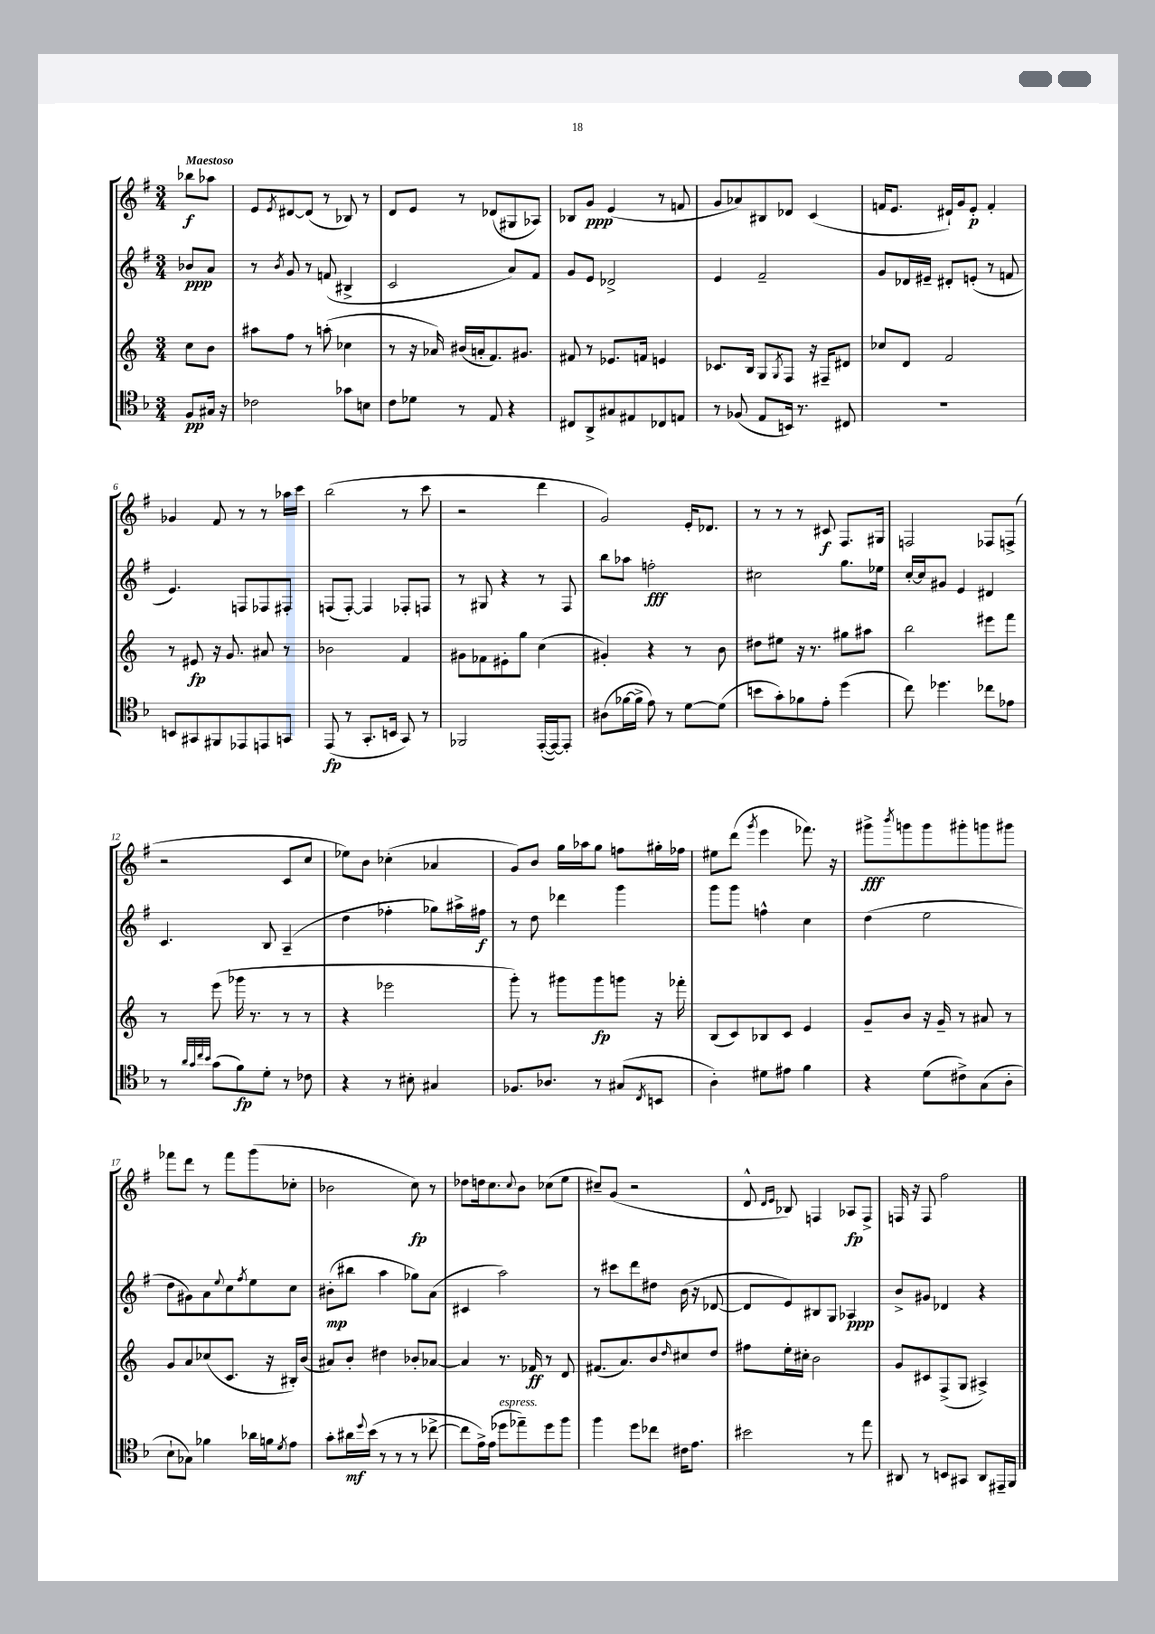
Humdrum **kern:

**kern	**dynam	**kern	**dynam	**kern	**dynam	**kern	**dynam
*part4	*part4	*part3	*part3	*part2	*part2	*part1	*part1
*staff4	*staff4	*staff3	*staff3	*staff2	*staff2	*staff1	*staff1
*clefC4	*	*clefG2	*	*clefG2	*	*clefG2	*
*k[b-]	*	*k[]	*	*k[f#]	*	*k[f#]	*
*M3/4	*	*M3/4	*	*M3/4	*	*M3/4	*
=	=	=	=	=	=	=	=
!	!	!	!	!	!	!LO:TX:a:B:t=Maestoso	!
8F/L	pp	8cc\L	.	8b-X/L	ppp	8bb-X\L	f
16G#X/Jk	.	8b\J	.	8a/J	.	8aa-X\J	.
16r	.	.	.	.	.	.	.
=1	=1	=1	=1	=1	=1	=1	=1
2c-X\	.	8aa#X\L	.	8r	.	8e/L	.
.	.	.	.	8qb/	.	8qe/	.
.	.	8ff\J	.	8g/	.	[8d#X/	.
.	.	8r	.	8r	.	(8d#/J]	.
.	.	(8aan'\	.	(8fn/	.	8r	.
8g-X\L	.	4cc-X\	.	4B#X^/	.	8B-X/)	.
8Bn\J	.	.	.	.	.	8r	.
=2	=2	=2	=2	=2	=2	=2	=2
8c\L	.	8r	.	2c/	.	8d/L	.
8d-X\J	.	16r	.	.	.	8e/J	.
.	.	16a-X/)	.	.	.	.	.
8r	.	(16b#X/LL	.	.	.	8r	.
.	.	16an'/J	.	.	.	.	.
8E/	.	8.f/)	.	.	.	(8d-X/L	.
4r	.	.	.	8a/L)	.	8G#X/	.
.	.	8.g#X/J	.	.	.	.	.
.	.	.	.	8f#/J	.	8A-X/J)	.
=3	=3	=3	=3	=3	=3	=3	=3
8C#X/L	.	8f#X/	.	8g/L	.	8B-X/L	.
8AA^/	.	8r	.	8e/J	.	8g/J	ppp
8G#X/	.	8.e-X/L	.	2d-X^/	.	(4e/	.
8E#X/	.	.	.	.	.	.	.
.	.	16fn/Jk	.	.	.	.	.
8C-X/	.	4en/	.	.	.	8r	.
8En/J	.	.	.	.	.	8fn/	.
=4	=4	=4	=4	=4	=4	=4	=4
8r	.	8.c-X/L	.	4e/	.	8g/L	.
(8F-X/	.	.	.	.	.	8a-X/)	.
.	.	16B/Jk	.	.	.	.	.
8E/L	.	8G/L	.	2f#~/	.	8B#X/	.
.	.	8qG/	.	.	.	.	.
16BBn/Jk)	.	8F/J	.	.	.	8d-X/J	.
8.r	.	.	.	.	.	.	.
.	.	16r	.	.	.	(4c/	.
.	.	16F#X~/KL	.	.	.	.	.
8C#X/	.	8d#X/J	.	.	.	.	.
=5	=5	=5	=5	=5	=5	=5	=5
2.r	.	8cc-X/L	.	8g/L	.	16fn/KL	.
.	.	.	.	.	.	8.e/J	.
.	.	8d/J	.	16d-X/L	.	.	.
.	.	.	.	16e#X~/JJ	.	.	.
.	.	2f/	.	8d#X'/L	.	16d#X`/LL)	.
.	.	.	.	.	.	16g/J	.
.	.	.	.	(8en'/J	.	8e'/J	p
.	.	.	.	8r	.	4f'/	.
.	.	.	.	8fn/	.	.	.
!!LO:LB:g=z
=6	=6	=6	=6	=6	=6	=6	=6
8BBn/L	.	8r	.	4.e/)	.	4g-X/	.
8GG#X/	.	8e#X/	fp	.	.	.	.
8FF#X/	.	16r	.	.	.	8f#/	.
.	.	8.g/	.	.	.	.	.
8EE-X/	.	.	.	8Fn/L	.	8r	.
8EEn/	.	8a#X/	.	8F-X/	.	8r	.
8GGn/J	.	8r	.	8F#X'/J	.	16aa-X\LL	.
.	.	.	.	.	.	16ccc\JJ	.
=7	=7	=7	=7	=7	=7	=7	=7
(8EE/	fp	2b-X\	.	(8Fn/L	.	(2bb\	.
8r	.	.	.	[8F'/J)	.	.	.
8.GG'/L	.	.	.	4F/]	.	.	.
16BBn/Jk	.	.	.	.	.	.	.
8GG/)	.	4f/	.	8F-X'/L	.	8r	.
8r	.	.	.	8Fn/J	.	8ccc\	.
=8	=8	=8	=8	=8	=8	=8	=8
2FF-X/	.	8g#X\L	.	8r	.	2r	.
.	.	8f-X\	.	8G#X/	.	.	.
.	.	8e#X'\	.	4r	.	.	.
.	.	8gg\J	.	.	.	.	.
([16EE'/LL	.	(4cc\	.	8r	.	4ddd\	.
16EE/J_)	.	.	.	.	.	.	.
8EE'/J]	.	.	.	8F#/	.	.	.
=9	=9	=9	=9	=9	=9	=9	=9
(8A#X\L	.	4g#X'/)	.	8bb\L	.	2g/)	.
[16f-X\L	.	.	.	8aa-X\J	.	.	.
16f-^\JJ]	.	.	.	.	.	.	.
8e\)	.	4r	.	2ffn'\	fff	.	.
8r	.	.	.	.	.	.	.
[8d\L	.	8r	.	.	.	16e'/KL	.
.	.	.	.	.	.	8.d-X/J	.
(8d\J]	.	8b\	.	.	.	.	.
=10	=10	=10	=10	=10	=10	=10	=10
8bn\L	.	8dd#X\L	.	2cc#X\	.	8r	.
8g'\)	.	8ee#X\J	.	.	.	8r	.
8f-X\	.	16r	.	.	.	8r	.
.	.	8.r	.	.	.	.	.
8e'\J	.	.	.	.	.	8c#X/	f
(4dd\	.	8gg#X\L	.	8.gg\L	.	8.F#/L	.
.	.	8aa#X\J	.	.	.	.	.
.	.	.	.	16ee-X\Jk	.	16G#X/Jk	.
=11	=11	=11	=11	=11	=11	=11	=11
8cc\)	.	2bb\	.	[16cc'/LL	.	2Fn/	.
.	.	.	.	16cc/J]	.	.	.
4.dd-X\	.	.	.	8g#X/J	.	.	.
.	.	.	.	4e/	.	.	.
8cc-X\L	.	8eee#X\L	.	4d#X/	.	8F-X/L	.
8e-X\J	.	8fff\J	.	.	.	(8Fn^/J	.
!!LO:LB:g=z
=12	=12	=12	=12	=12	=12	=12	=12
8r	.	8r	.	4.c/	.	2r	.
32qqa/LLL	.	.	.	.	.	.	.
32qqg/	.	.	.	.	.	.	.
32qqcc/	.	.	.	.	.	.	.
32qqb-/JJJ	.	.	.	.	.	.	.
(8g\L	.	(8eee\	.	.	.	.	.
8f\)	fp	16ggg-X\	.	.	.	.	.
.	.	8.r	.	.	.	.	.
8d'\J	.	.	.	8B/	.	.	.
8r	.	8r	.	(4A~/	.	8c/L	.
8c-X\	.	8r	.	.	.	8cc/J	.
=13	=13	=13	=13	=13	=13	=13	=13
4r	.	4r	.	4dd\	.	8ee-X\L)	.
.	.	.	.	.	.	8b\J	.
8r	.	2eee-X\	.	4ff-X'\	.	(4cc-X'\	.
8B#X'\	.	.	.	.	.	.	.
4G#X/	.	.	.	8gg-X\L)	.	4a-X/	.
.	.	.	.	16aa#X^\L	.	.	.
.	.	.	.	16ff#X\JJ	f	.	.
=14	=14	=14	=14	=14	=14	=14	=14
8.F-X/L	.	8ggg'\)	.	8r	.	8g/L)	.
.	.	8r	.	8dd\	.	8b/J	.
8.A-X/J	.	.	.	.	.	.	.
.	.	8ggg#X\L	.	4ddd-X\	.	16gg\LL	.
.	.	.	.	.	.	16aa-X\J	.
8r	.	8ggg#\	fp	.	.	8gg\J	.
(8G#X/L	.	8gggn\J	.	4ggg\	.	8ffn\L	.
8qC/	.	.	.	.	.	.	.
8BBn/J	.	16r	.	.	.	16gg#X'\L	.
.	.	16fff-X'\	.	.	.	16ff-X\JJ	.
=15	=15	=15	=15	=15	=15	=15	=15
4A'\)	.	(8B/L	.	8ggg\L	.	8ee#X\L	.
.	.	8c/)	.	8ggg\J	.	(8ddd\J	.
.	.	.	.	.	.	8qggg/	.
8d#X\L	.	8B-X/	.	4ffn^^\	.	4eee\	.
8e#X\J	.	8c/J	.	.	.	.	.
4f\	.	4e/	.	4cc\	.	8.fff-X\)	.
.	.	.	.	.	.	16r	.
=16	=16	=16	=16	=16	=16	=16	=16
4r	.	8g~/L	.	(4dd\	.	8ggg#X^\L	fff
.	.	.	.	.	.	8qbbb/	.
.	.	8b/J	.	.	.	8gggn\	.
(8d\L	.	16r	.	2ee\	.	8ggg\	.
.	.	16g~/	.	.	.	.	.
8c#X^\)	.	8r	.	.	.	8ggg#X'\	.
(8G\	.	8a#X/	.	.	.	8gggn\	.
8A'\J	.	8r	.	.	.	8ggg#X\J	.
!!LO:LB:g=z
=17	=17	=17	=17	=17	=17	=17	=17
8B-`\L	.	8g/L	.	8dd\L	.	8fff-X\L	.
8G-X\J)	.	8a/	.	8g#X\)	.	8ddd\J	.
4f-X\	.	(8cc-X/	.	8a\	.	8r	.
.	.	.	.	8qqee/	.	.	.
.	.	8.c/J	.	8cc\	.	8fff-\L	.
.	.	.	.	8qff#/	.	.	.
16a-X\LL	.	.	.	8ee\	.	(8ggg\	.
16fn\J	.	16r	.	.	.	.	.
8qd/	.	.	.	.	.	.	.
8e\J	.	16B#X'/LL)	.	8cc\J	.	8cc-X'\J	.
.	.	(16b/JJ	.	.	.	.	.
=18	=18	=18	=18	=18	=18	=18	=18
8g'\L	.	8a#X/L)	.	(8b#X'\L	mp	2b-X\	.
16a#X\L	mf	8b'/J	.	8bb#X\J	.	.	.
8qqdd/	.	.	.	.	.	.	.
(16b-\JJ	.	.	.	.	.	.	.
8r	.	4dd#X\	.	4aa\	.	.	.
8r	.	.	.	.	.	.	.
8r	.	8b-X'/L	.	8gg-X\L)	.	8cc\)	fp
[8cc-X^\	.	[8a-X/J	.	(8a\J	.	8r	.
=19	=19	=19	=19	=19	=19	=19	=19
8cc-\L]	.	4a-/]	.	4c#X/	.	8dd-X\L	.
16e^\L)	.	.	.	.	.	16ddn\k	.
(16e\JJ	.	.	.	.	.	8.cc\	.
!LO:TX:a:i:t=espress.	!	!	!	!	!	!	!
8dd-X\L	.	8.r	.	2aa\)	.	.	.
.	.	.	.	.	.	8qqcc/	.
8ee-X~\)	.	.	.	.	.	8b\J	.
.	.	16f-X/	ff	.	.	.	.
8dd-\	.	8r	.	.	.	(8cc-X\L	.
8ff\J	.	8d/	.	.	.	8ee\J	.
=20	=20	=20	=20	=20	=20	=20	=20
4ff\	.	(8.f#X/L	.	8r	.	8cc#X~/L)	.
.	.	.	.	8ccc#X\L	.	(8g/J	.
.	.	8.a/)	.	.	.	.	.
8dd\L	.	.	.	8ddd\	.	2r	.
8cc-X\J	.	8b/	.	8dd#X\J	.	.	.
.	.	16qqdd/	.	.	.	.	.
16c#X\KL	.	8cc#X/	.	(16b\	.	.	.
8.e\J	.	.	.	16r	.	.	.
.	.	8dd/J	.	[8d-X/	.	.	.
=21	=21	=21	=21	=21	=21	=21	=21
2b#X\	.	8ff#X\L	.	8d-/L]	.	8d^^/	.
.	.	.	.	.	.	16qqd/LL	.
.	.	.	.	.	.	16qqe/JJ	.
.	.	16ee'\L	.	8e/)	.	8B-X/)	.
.	.	16cc#X'\JJ	.	.	.	.	.
.	.	2b\	.	8B#X/	.	4Fn/	.
.	.	.	.	8G/J	.	.	.
8r	.	.	.	4A-X/	ppp	8A-X/L	fp
8ee\	.	.	.	.	.	8F^/J	.
=22	=22	=22	=22	=22	=22	=22	=22
8AA#X/	.	8g/L	.	8b^/L	.	16Fn/	.
.	.	.	.	.	.	16r	.
8r	.	8c#X/	.	8g#X/J	.	8F/	.
8BBn/L	.	(8F^/	.	4d-X/	.	2ff#\	.
8GG#X/J	.	8G/J	.	.	.	.	.
8AA#/L	.	4A#X^/)	.	4r	.	.	.
16EE#X~/L	.	.	.	.	.	.	.
16FF/JJ	.	.	.	.	.	.	.
==	==	==	==	==	==	==	==
*-	*-	*-	*-	*-	*-	*-	*-
